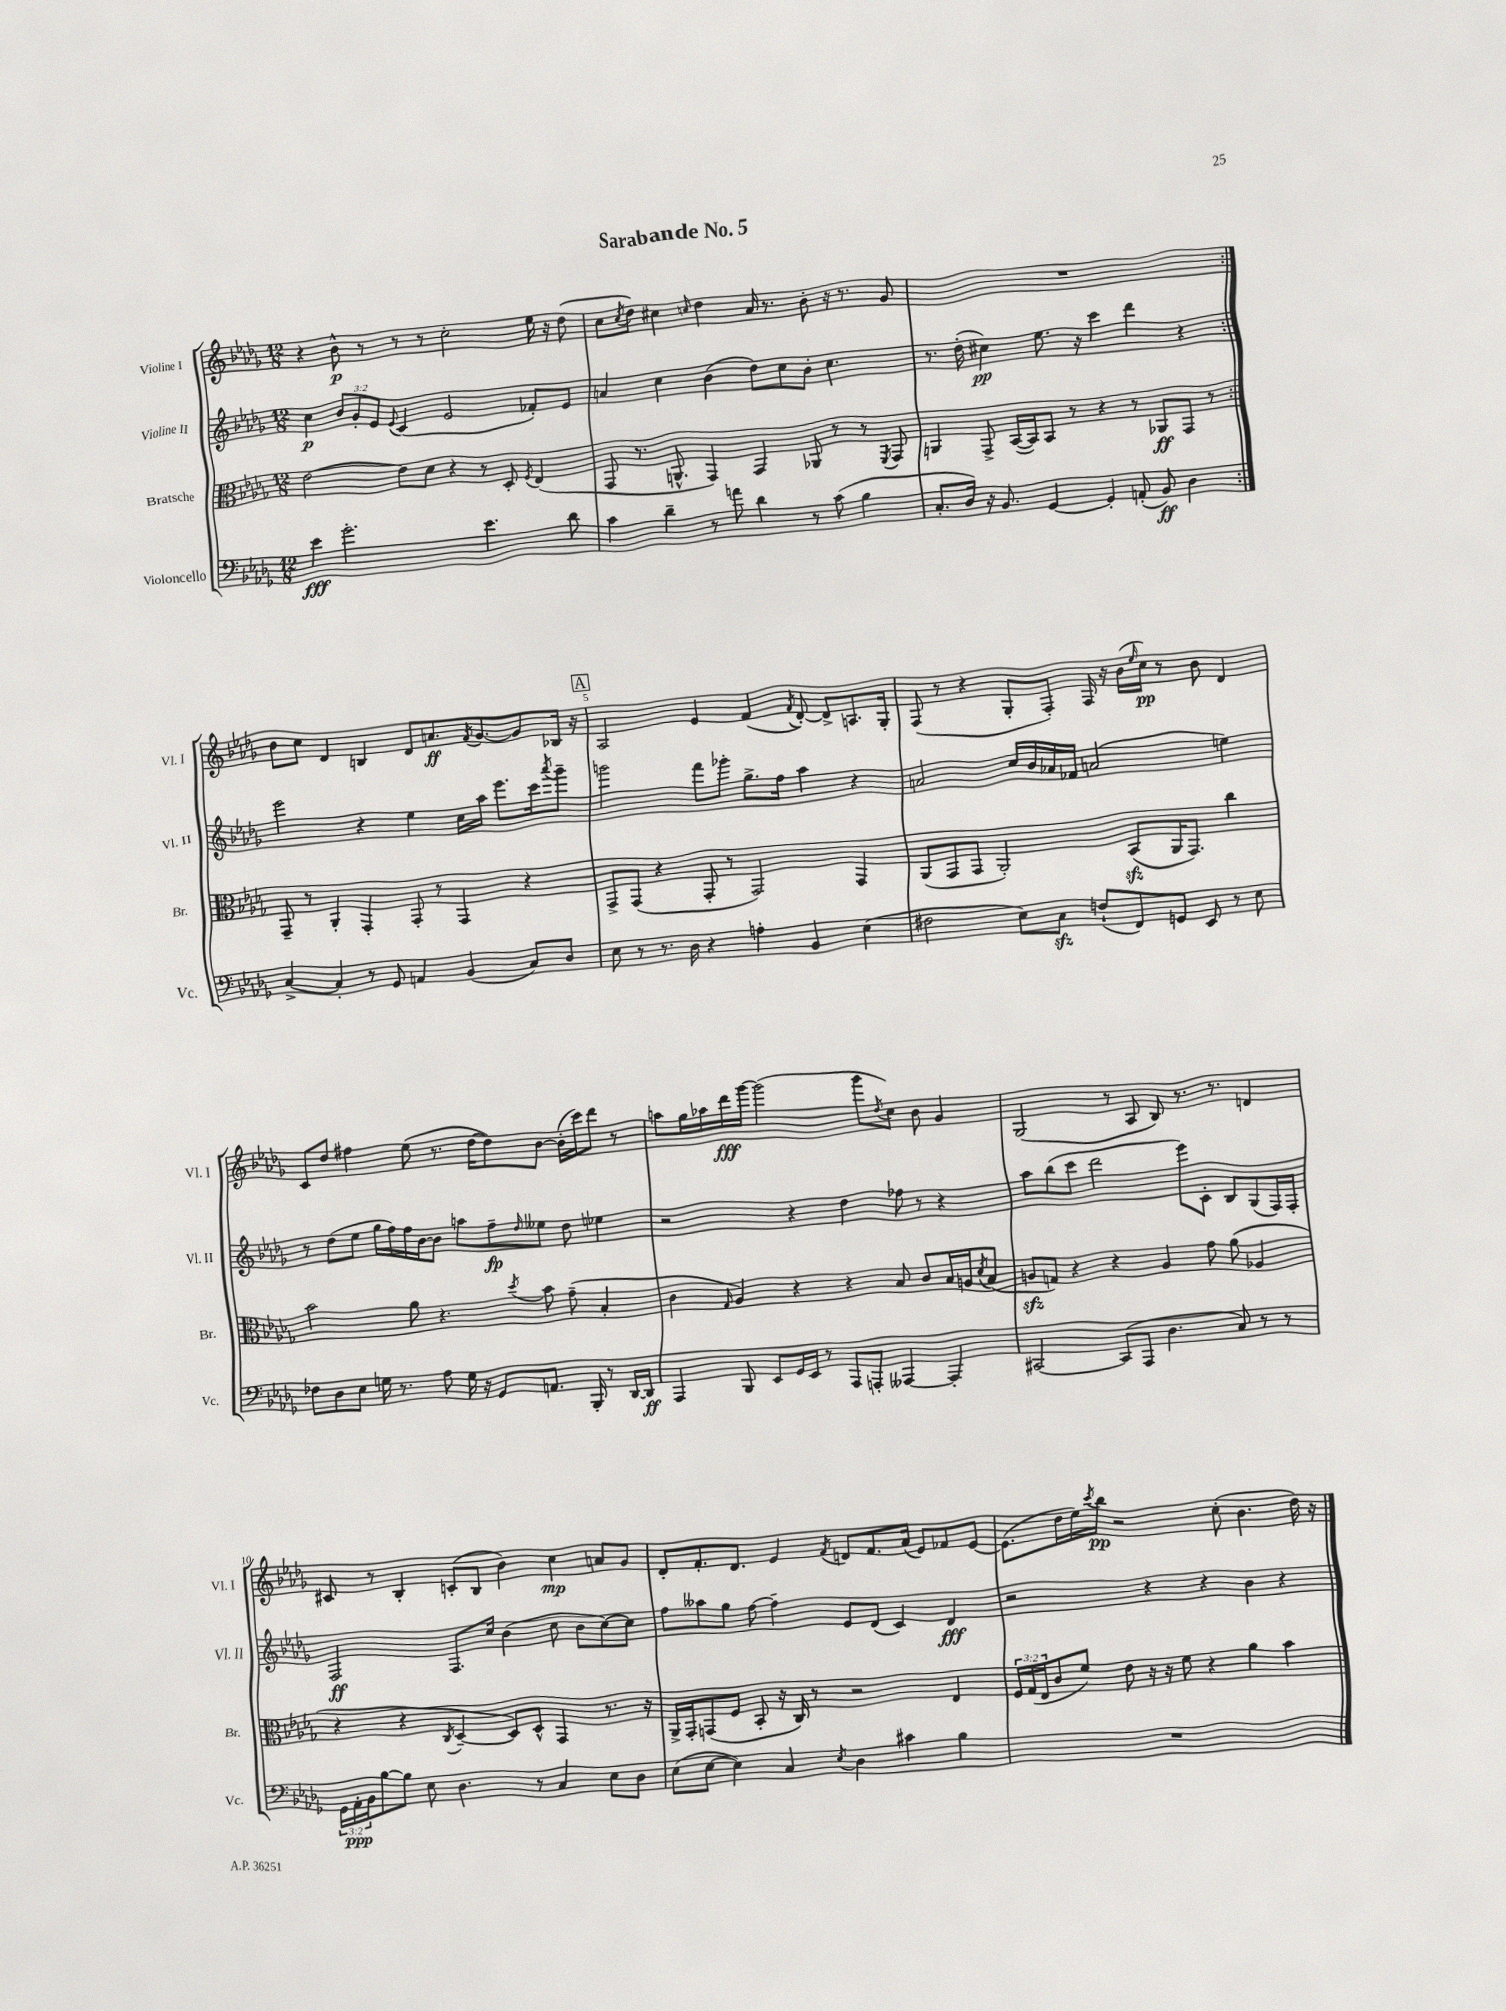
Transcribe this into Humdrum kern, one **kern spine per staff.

**kern	**kern	**kern	**kern
*staff4	*staff3	*staff2	*staff1
*clefF4	*clefC3	*clefG2	*clefG2
*k[b-e-a-d-g-]	*k[b-e-a-d-g-]	*k[b-e-a-d-g-]	*k[b-e-a-d-g-]
*M12/8	*M12/8	*M12/8	*M12/8
4e-\	[2e-\	4cc\	4r
2.g-'\	.	12b-/L	8b-^^\
.	.	12g-'/	.
.	.	.	8r
.	.	12e-/J	.
.	.	8qqe-/	.
.	8e-\]L	(4c/	8r
.	8d-\J	.	8r
.	4r	2e-/	2cc'\
4.e-\	8r	.	.
.	8D-'/	.	.
.	8qF/	.	.
.	(4E-/	8f-'/L)	16ee-\
.	.	.	16r
8d-\	.	8e-/J	(8dd-\
=	=	=	=
4c\	8GG-/	4a/	8cc\L
.	.	.	8qcc/
.	8.r	.	8dd-\J)
4d-~\	.	4cc\	4cc#\
.	8.AA^^/	.	.
.	.	.	16qqcc/
8r	4GG-/)	(4b-\	4dd-\
8a\	.	.	.
4d-\	4GG-/	8dd-\L)	16a-/
.	.	.	8.r
.	.	8cc\	.
8r	8AA-/	8b-'\J	8b-'\
(8c\	8r	4.cc\	16r
.	.	.	8.r
4B-\	8r	.	.
.	8qFF/	.	.
.	8GG-/	.	8g-/
=	=	=	=
8.C'/L	4AA/	8.r	1.r
16D-/Jk)	.	(16dd-'\	.
16r	8GG-^/	4cc#\)	.
8.BB-/	.	.	.
.	([16BB-/LL	.	.
.	16BB-/]J)	.	.
[4GG-/	8BB-/J	8.ee-\	.
.	8r	.	.
.	.	16r	.
4GG-'/]	4r	4ccc\	.
(8AA'/	8r	4ddd-\	.
8BB-/)	8AA-/L	.	.
4D-\	8GG-/J	4r	.
.	8r	.	.
=:|!	=:|!	=:|!	=:|!
[4C^/	8GG-~/	2eee-\	8b-\L
.	8r	.	8cc\J
4C'/]	4AA-'/	.	4d-/
8r	4GG-'/	4r	4B/
8GG-/	.	.	.
4AA/	8GG-'/	4ee-\	8d-/L
.	8r	.	8.a/
(4BB-/	4GG-/	16cc\LL	.
.	.	.	8qf/
.	.	16aa-\JJ	[8.g-/
.	.	8.eee-\L	.
8C/L)	4r	.	8g-/]
.	.	16ccc\k	.
.	.	8qaaa-/	.
8D-/J	.	8ggg-~\J	16B-/Jk
.	.	.	16r
=	=	=	=
8E-\	8GG-^/L	2ggg\	2A-/
8r	(8GG-/J	.	.
8.r	4r	.	.
16D-\	.	.	.
4r	8GG-'/	8fff\L	4e-/
.	8r	8ggg-'\J	.
4A'\	2GG-/)	8.gg-^\L	(4f/
.	.	16ff\Jk	.
.	.	.	8qf/
4BB-/	.	4aa-\	[8d-'/)
.	.	.	8d-^/]L
(4E-\	4GG-/	4r	8.A/
.	.	.	16G-'/Jk
=	=	=	=
2F#\	(8AA-/L	2a/	(8F/
.	8GG-/	.	8r
.	8GG-/J	.	4r
.	2AA-'/)	.	.
8E-\L)	.	16cc/LL	8G-'/L
.	.	16b-/	.
8C\J	.	16a-/	8F'/J)
.	.	16f-/JJ	.
(8F`/L	.	(2a/	16F/
.	.	.	16r
8FF/)	(8BB-/L	.	(16b-\LL
.	.	.	16qqee-/
.	.	.	16cc\JJ)
8GG/J	16AA-/K	.	8r
.	8.GG-/J)	.	.
8EE-/	.	.	8b-\
8r	4cc\	4ee\)	4d-/
8E-\	.	.	.
=	=	=	=
8F-\L	2b-\	8r	8c/L
8D-\	.	(8dd-\L	8dd-/J
8E-\J	.	8ee-\J	4ff#\
16G\	.	16gg-\LL	.
8.r	.	16ff\)	.
.	8a-\	16ff\	(8ee-\
.	.	[16b-\J	.
8A-\	4.r	8b-\]J	8.r
16G\	.	8aa\L	.
16r	.	.	[16dd-\LK
8GG-/L	.	8ff~\	8dd-\])
.	8qdd-/	16qqdd-/	.
8.AA/J	8b-\	8ee--\J	[8b-\J
.	(8g-~\	8dd-\	(16b-'\]LL
16BBB-'/	.	.	16ccc\J)
8r	4B-'/	4ee-\	8ddd-\J
[16DD-/LL	.	.	8r
16DD-/]JJ	.	.	.
=	=	=	=
4AAA-/	4c\	2r	8aa\L
.	.	.	16gg-\L
.	.	.	16aa-\
.	16qqG-/	.	.
8BBB-/	4A-/)	.	16ddd-\
.	.	.	[16ggg-\JJ
8EE-/L	.	.	(2ggg-\]
16GG-/L	4r	4r	.
16EE-/JJ	.	.	.
8r	.	.	.
8AAA-/L	4r	4dd-\	.
8AAA'/J	.	.	8ggg-\L
.	.	.	8qdd-/
[4AAA--/	8B-/	8ff-\	8cc\J)
.	8c/L	8r	8b-\
4AAA--'/]	16B-/L	4r	4g-/
.	16A/J	.	.
.	8qd-/	.	.
.	(8B-/J	.	.
=	=	=	=
[2CC#/	8A/L	8aa-\L	(2G-/
.	8G/J)	(8bb-\	.
.	4r	8ccc\J	.
.	.	2ddd-\	.
(8CC#/]L	4r	.	8r
8AAA-/J	.	.	8A-/
4.D-\	4A/	.	8B-/)
.	.	8eee-\L)	8.r
.	8g-\	8c'\J	.
.	.	.	8.r
8C/)	(8a-\	8B-/L	.
8r	4A-/	(8G-/	4d/
8r	.	16F/L)	.
.	.	16F'/JJ	.
=	=	=	=
24GG-\LL	4r	2F/	8c#/
24AA-'\	.	.	.
24BB-\J	.	.	.
[8B-\	.	.	8r
8B-\]J	4r	.	4B-'/
8E-\	.	.	.
.	8qC/	.	.
4.D-\	[4D-~/	8.F/L	(8c'/L
.	.	.	8B-/J
.	.	16cc/Jk	.
.	8D-/]L)	(4b-\	4b-\)
8r	8D-^^/J	.	.
4C/	4GG-/	8cc\	4cc\
.	.	8b-\L	.
8E-\L	8.r	[8cc\)	8a/L
8D-\J	.	8cc\]J	8g-/J
.	16r	.	.
=	=	=	=
(8E-\L	16AA-^/LL	8ff\L	8d-'/L
.	16GG-'/J	.	.
[8E-\J	(8GG/	8aa--\	8.f'/
4E-\])	8F/J	8gg-\J	.
.	.	.	8.d-/J
.	8BB-'/	[8ff\	.
4C/	16r	4ff~\]	4e-/
.	16C/)	.	.
.	8r	.	.
8qE-/	.	.	8qf/
4D-\	2r	8e-/L	8d/L
.	.	(8d-/J	8.f/
4c#\	.	4c/)	.
.	.	.	(16a-/Jk
.	.	.	8e-/L)
4B-\	4E-/	4d-/	8f-/
.	.	.	[8e-/J
=	=	=	=
1.r	24F/LL	2r	(8.e-\]L
.	(24G-/	.	.
.	24E-/J	.	.
.	8c/	.	.
.	.	.	16dd-\L
.	8f/J)	.	16ee-\)
.	.	.	8qccc/
.	.	.	16bb-\JJ
.	8e-\	.	2r
.	16r	4r	.
.	16r	.	.
.	8f\	.	.
.	4r	4r	.
.	.	.	(8cc'\
.	4a-\	4b-\	4.b-\
.	4b-\	4r	.
.	.	.	16dd-\)
.	.	.	16r
==	==	==	==
*-	*-	*-	*-
